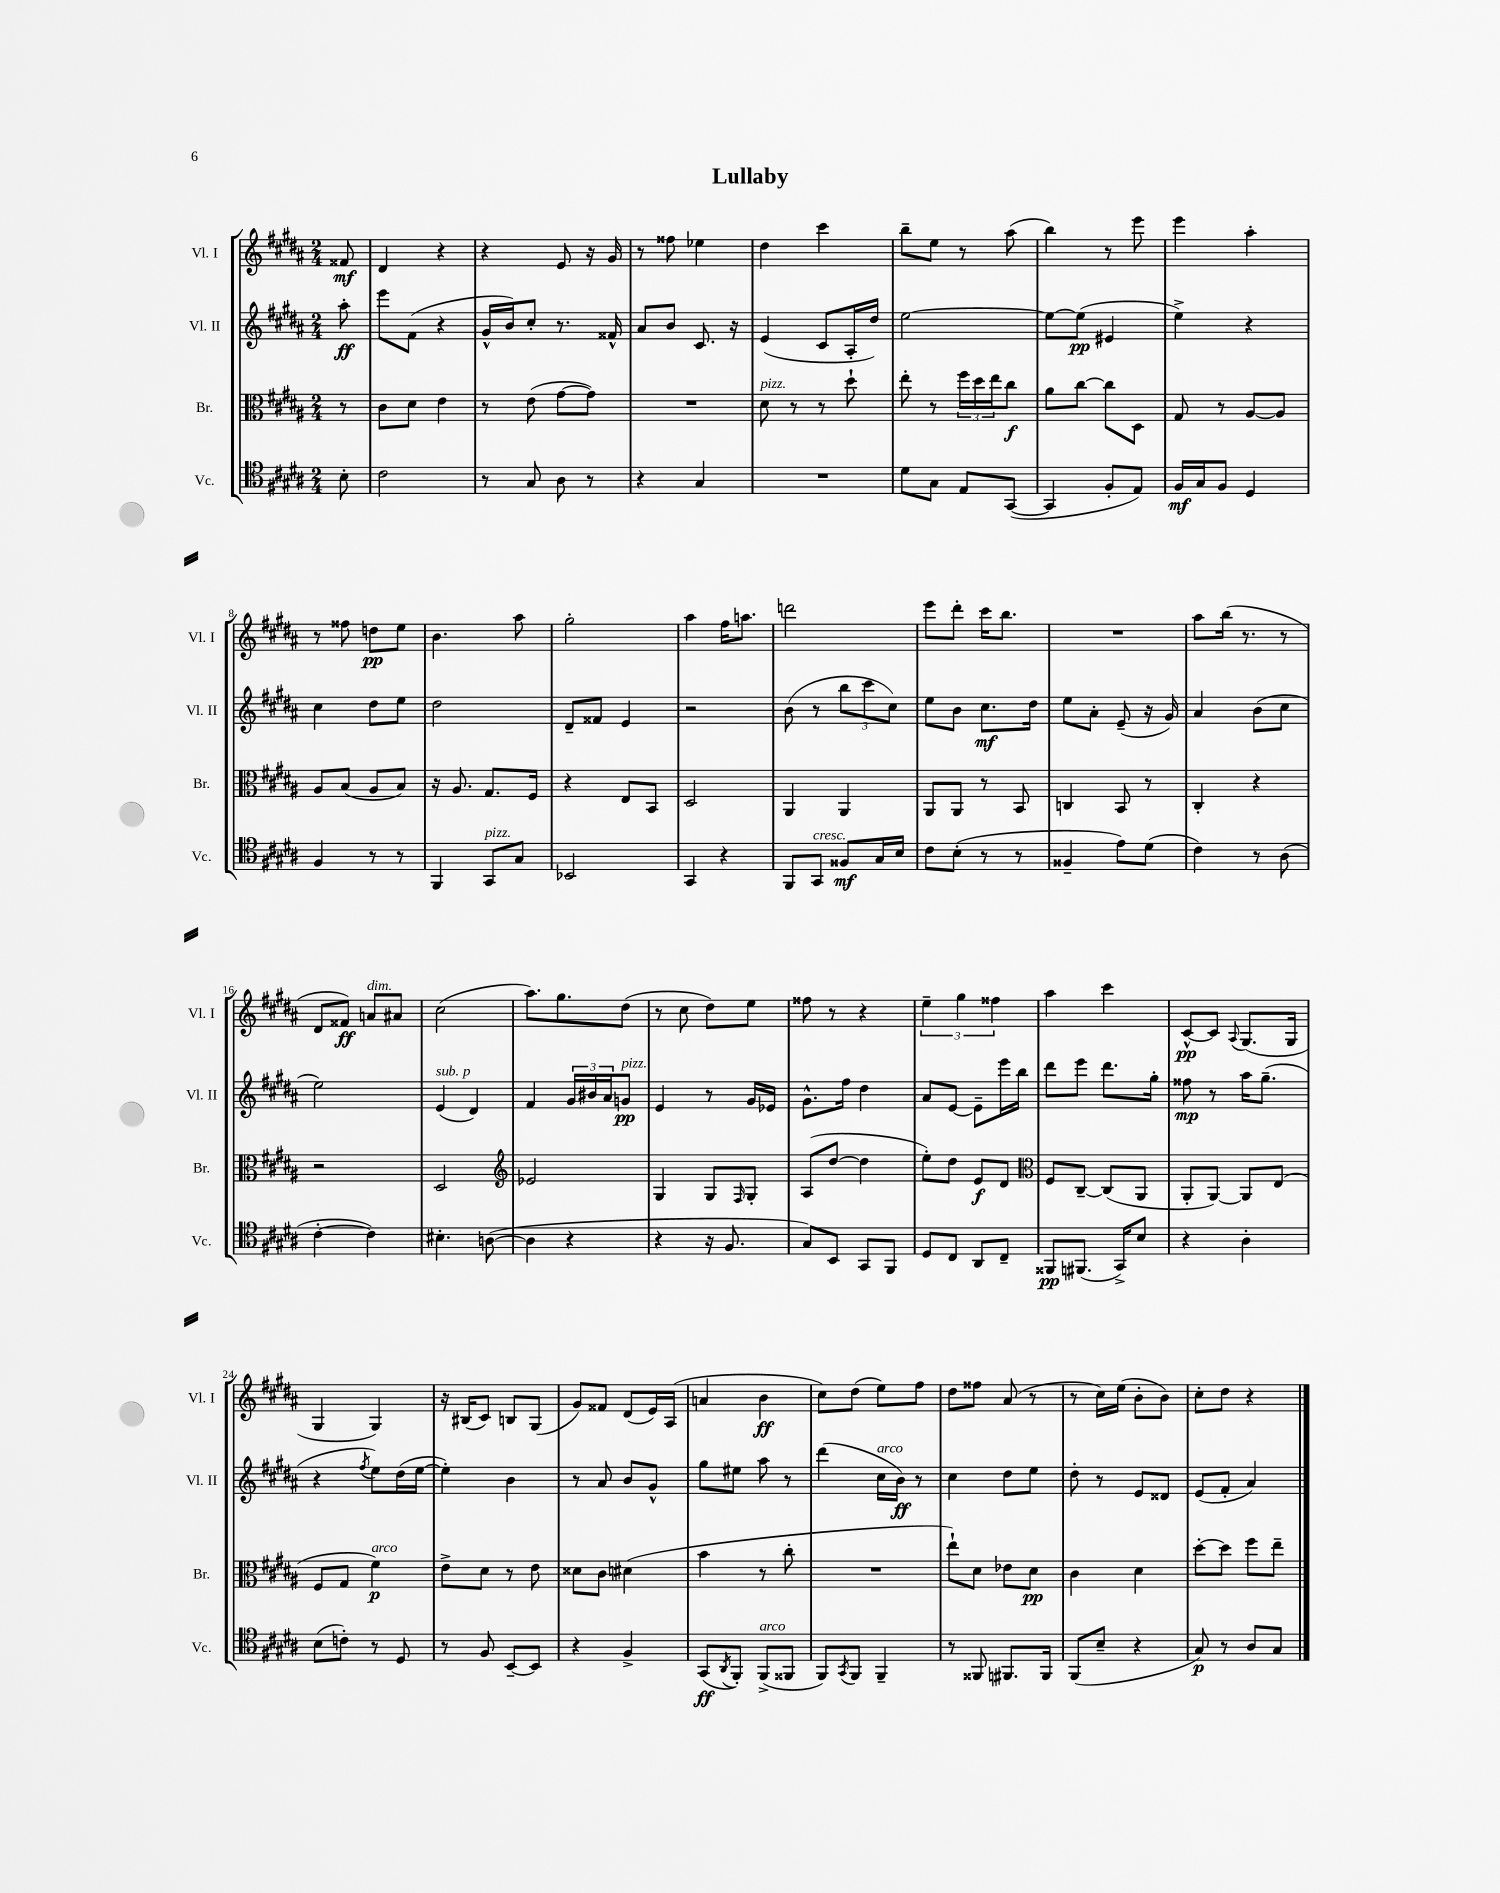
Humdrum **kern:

**kern	**kern	**kern	**kern
*staff4	*staff3	*staff2	*staff1
*clefC4	*clefC3	*clefG2	*clefG2
*k[f#c#g#d#a#]	*k[f#c#g#d#a#]	*k[f#c#g#d#a#]	*k[f#c#g#d#a#]
*M2/4	*M2/4	*M2/4	*M2/4
8B'\	8r	8aa#'\	8f##/
=	=	=	=
2c#\	8c#\L	8eee\L	4d#/
.	8d#\J	(8f#\J	.
.	4e\	4r	4r
=	=	=	=
8r	8r	16g#^^/LL	4r
.	.	16b/J)	.
8G#/	(8e\	8cc#'/J	.
8A#\	[8g#\L	8.r	8e/
8r	8g#\]J)	.	16r
.	.	16f##^^/	16g#/
=	=	=	=
4r	2r	8a#/L	8r
.	.	8b/J	8ff##\
4G#/	.	8.c#/	4ee-\
.	.	16r	.
=	=	=	=
2r	8d#\	(4e/	4dd#\
.	8r	.	.
.	8r	8c#/L	4ccc#\
.	8dd#`\	16A#'/L	.
.	.	16dd#/JJ)	.
=	=	=	=
8d#\L	8ee'\	[2ee\	8bb~\L
8G#\J	8r	.	8ee\J
8E/L	24ff#\LL	.	8r
.	24dd#\	.	.
.	24ee\J	.	.
([8GG#/J	8cc#\J	.	(8aa#\
=	=	=	=
4GG#/]	8a#\L	8ee\_L	4bb\)
.	[8cc#\J	(8ee\]J	.
8F#'/L	8cc#\]L	4e#/	8r
8E/J)	8D#\J	.	8eee\
=	=	=	=
16F#/LL	8G#/	4ee^\)	4eee\
16G#/J	.	.	.
8F#/J	8r	.	.
4D#/	[8A#/L	4r	4aa#'\
.	8A#/]J	.	.
=	=	=	=
4F#/	8A#/L	4cc#\	8r
.	(8B/J	.	8ff##\
8r	8A#/L	8dd#\L	8dd\L
8r	8B/J)	8ee\J	8ee\J
=	=	=	=
4FF#/	16r	2dd#\	4.b\
.	8.A#/	.	.
8GG#/L	8.G#/L	.	.
8G#/J	.	.	8aa#\
.	16F#/Jk	.	.
=	=	=	=
2BB-/	4r	8d#~/L	2gg#'\
.	.	8f##/J	.
.	8E/L	4e/	.
.	8BB/J	.	.
=	=	=	=
4GG#/	2D#/	2r	4aa#\
4r	.	.	16ff#\LK
.	.	.	8.aa\J
=	=	=	=
8FF#/L	4AA#/	(8b\	2ddd\
8GG#/J	.	8r	.
8F##/L	4AA#/	12bb\L	.
.	.	12ccc#\	.
16G#/L	.	.	.
.	.	12cc#\J)	.
16B/JJ	.	.	.
=	=	=	=
8c#\L	8AA#/L	8ee\L	8eee\L
(8B'\J	8AA#/J	8b\J	8ddd#'\J
8r	8r	8.cc#\L	16ccc#\LK
.	.	.	8.bb\J
8r	8BB/	.	.
.	.	16dd#\Jk	.
=	=	=	=
4F##~/	4C/	8ee\L	2r
.	.	8a#'\J	.
8e\L)	8BB/	(8e~/	.
(8d#\J	8r	16r	.
.	.	16g#/)	.
=	=	=	=
4c#\)	4C#'/	4a#/	8aa#\L
.	.	.	(16bb\Jk
.	.	.	8.r
8r	4r	(8b\L	.
(8A#\	.	8cc#\J	8r
=	=	=	=
[4c#'\	2r	2ee\)	8d#/L
.	.	.	8f##/J)
4c#\])	.	.	8a/L
.	.	.	8a#/J
=	=	=	=
4.B#'\	2D#/	(4e/	(2cc#\
.	.	4d#/)	.
([8A\	.	.	.
=	=	=	=
*	*clefG2	*	*
4A\]	2e-/	4f#/	8.aa#\L)
.	.	.	8.gg#\
4r	.	24g#/LL	.
.	.	24b#/	.
.	.	24a#/J	.
.	.	8g/J	(8dd#\J
=	=	=	=
4r	4G#/	4e/	8r
.	.	.	8cc#\
16r	8G#/L	8r	8dd#\L)
8.F#/	.	.	.
.	16qqF#/	.	.
.	8G#'/J	16g#/LL	8ee\J
.	.	16e-/JJ	.
=	=	=	=
8G#/L)	(8A#/L	8.g#^^\L	8ff##\
8BB/J	[8dd#/J	.	8r
.	.	16ff#\Jk	.
8GG#/L	4dd#\]	4dd#\	4r
8FF#/J	.	.	.
=	=	=	=
8D#/L	8ee'\L)	8a#/L	6ee~\
8C#/J	8dd#\J	[8e/J	.
.	.	.	6gg#\
8AA#/L	8e/L	8e~\]L	.
.	.	.	6ff##\
8C#~/J	8d#/J	16eee\L	.
.	.	16bb\JJ	.
=	=	=	=
*	*clefC3	*	*
8FF##/L	8F#/L	8ddd#\L	4aa#\
(8.FF#/J	[8C#~/J	8eee\J	.
.	(8C#/]L	8.ddd#\L	4ccc#\
16GG#^/LK)	.	.	.
8B/J	8AA#/J	.	.
.	.	16gg#'\Jk	.
=	=	=	=
4r	8AA#'/L	8ff##\	[8c#^^/L
.	[8AA#/J)	8r	8c#/]J
.	.	.	8qqA#/
4A#'\	8AA#/]L	16aa#\LK	(8.G#/L
.	.	(8.gg#~\J	.
.	(8E/J	.	.
.	.	.	16G#/Jk
=	=	=	=
(8B\L	8F#/L	4r	4G#/
8c'\J)	8G#/J	.	.
.	.	8qff#/	.
8r	4f#\)	8ee\L)	4G#/)
8D#/	.	(16dd#\L	.
.	.	[16ee\JJ	.
=	=	=	=
8r	8e^\L	4ee'\])	16r
.	.	.	(16B#/LK
8F#/	8d#\J	.	8c#/J)
[8BB~/L	8r	4b\	8B/L
8BB/]J	8e\	.	(8G#/J
=	=	=	=
4r	8d##\L	8r	8g#/L)
.	8c#\J	8a#/	8f##/J
4F#^/	(4d#\	8b/L	(8d#/L
.	.	8g#^^/J	16e/L)
.	.	.	(16A#/JJ
=	=	=	=
(8GG#/L	4b\	8gg#\L	4a/
8qAA#/	.	.	.
8FF#'/J)	.	8ee#\J	.
(8FF#^/L	8r	8aa#\	4b\
8FF##/J	8cc#'\	8r	.
=	=	=	=
8FF#/L)	2r	(4ddd#\	8cc#\L)
8qGG#/	.	.	.
8FF#/J	.	.	(8dd#\J
4FF#~/	.	16cc#\LL	8ee\L)
.	.	16b\JJ)	.
.	.	8r	8ff#\J
=	=	=	=
8r	8ee`\L)	4cc#\	8dd#\L
8FF##/	8d#\J	.	8ff##\J
8.FF#/L	8e-\L	8dd#\L	(8a#/
.	8d#\J	8ee\J	8r
16FF#/Jk	.	.	.
=	=	=	=
(8FF#/L	4c#\	8dd#'\	8r
8B~/J	.	8r	16cc#\LL)
.	.	.	(16ee\JJ
4r	4d#\	8e/L	8b'\L
.	.	8d##/J	8b\J)
=	=	=	=
8G#/)	[8dd#'\L	(8e/L	8cc#'\L
8r	8dd#\]J	8f#'/J	8dd#\J
8A#/L	8ff#\L	4a#/)	4r
8G#/J	8ee~\J	.	.
==	==	==	==
*-	*-	*-	*-
